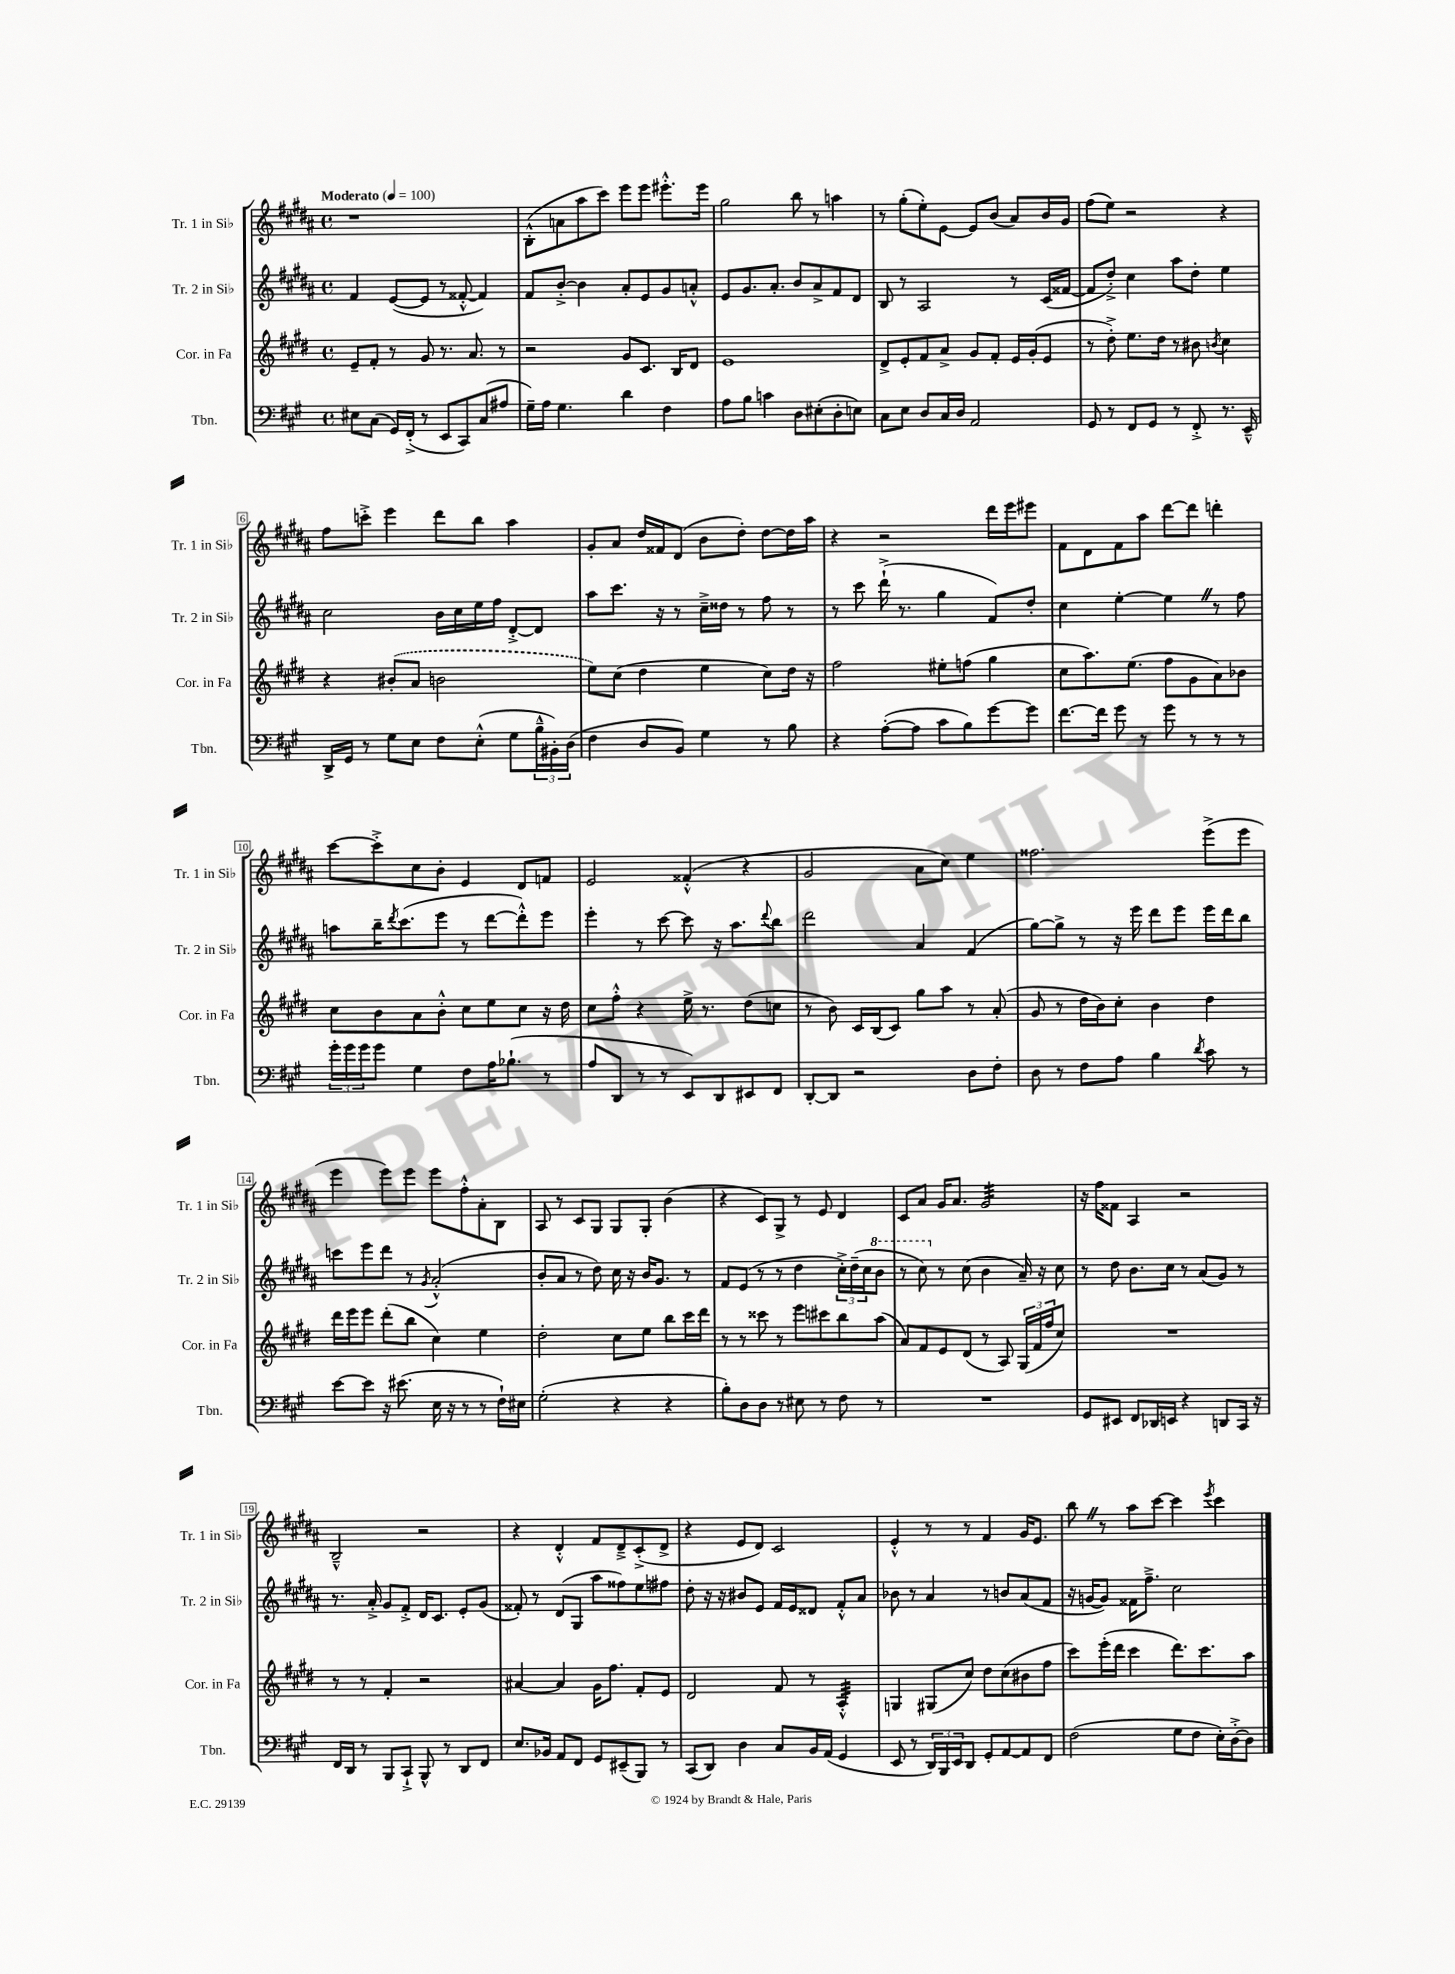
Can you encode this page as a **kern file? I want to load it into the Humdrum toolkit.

**kern	**kern	**kern	**kern
*staff4	*staff3	*staff2	*staff1
*clefF4	*clefG2	*clefG2	*clefG2
*k[f#c#g#]	*k[f#c#g#d#]	*k[f#c#g#d#a#]	*k[f#c#g#d#a#]
*M4/4	*M4/4	*M4/4	*M4/4
*met(c)	*met(c)	*met(c)	*met(c)
*MM100	*MM100	*MM100	*MM100
8E#	8e~	4f#	1r
(8C#	8f#'	.	.
16GG#)	8r	([8e	.
(16FF#'^	.	.	.
8r	8g#	8e]	.
8EE	8.r	8r	.
8CC#)	.	[8f##'^^	.
.	8.a	.	.
(8C#	.	4f##])	.
8A#	8r	.	.
=	=	=	=
16G#~)	2r	8f#	(8B'^^
16A	.	.	.
4.G#	.	[8b'^	8a
.	.	4b]	8aa#
.	.	.	8ccc#)
4d	8g#	8a#'	8eee
.	8.c#	8e	8eee
4F#	.	8g#	8.eee#'^^
.	16B	.	.
.	8d#	8a'^^	.
.	.	.	16eee#
=	=	=	=
8A	1e	8e	2gg#
8B	.	8.g#	.
4c	.	.	.
.	.	8.a#'	.
8D	.	8b	8bb
(8E#'	.	8a#^	8r
8D'	.	8f#	4aa
8E)	.	8d#	.
=	=	=	=
8C#	8d#^	8B	8r
8E	8e'	8r	(8gg#'
8D	8f#	2A#	8ee')
16C#	8a^	.	[8e
16D	.	.	.
2AA	8g#	.	8e]
.	8f#'	.	(8b
.	16e	8r	8a#)
.	(16g#'	.	.
.	8e	(16c#	16b
.	.	[16f##	16g#
=	=	=	=
8GG#	8r	8f##]	(8ff#
8r	8dd#'^)	8dd#'^)	8ee)
8FF#	8.ee	4cc#	2r
8GG#	.	.	.
.	16dd#	.	.
8r	8r	8aa#	.
8FF#'^	8b#	8dd#'	.
.	8qb	.	.
8.r	4cc#	4ee	4r
16EE~^^	.	.	.
=	=	=	=
16DD^	4r	2cc#	8ff#
16GG#	.	.	.
8r	.	.	8ccc'^
8G#	(8b#'	.	4eee
8E	8a	.	.
8F#	2b	16b	8ddd#
.	.	16cc#	.
(8E'^^	.	16ee	8bb
.	.	16ff#	.
8G#	.	[8d#'^	4aa#
24B~^^	.	8d#]	.
24BB#')	.	.	.
(24D	.	.	.
=	=	=	=
4F#	8ee)	8aa#	8g#'
.	(8cc#	8.ccc#	8a#
8D	4dd#	.	16dd#
.	.	16r	16f##
8BB)	.	8r	(8d#
4G#	4ee	16cc#~^	8b
.	.	16dd##	.
.	.	8r	8dd#')
8r	8cc#)	8ff#	[8dd#
8B	16dd#	8r	16dd#]
.	16r	.	16aa#
=	=	=	=
4r	2ff#	8r	4r
.	.	8ccc#	.
([8A'	.	(16ddd#`^	2r
.	.	8.r	.
8A]	.	.	.
8c#	8ee#'	4gg#	.
8B)	(8ff	.	.
[8g#	4gg#	8f#)	16ddd#
.	.	.	16eee
8g#]	.	8dd#'	8eee#
=	=	=	=
[8.f#	8cc#	4cc#	8f#
.	8.aa)	.	8d#
16f#]	.	.	.
8g#	.	[4ee'	8f#
.	(8.ee	.	.
8r	.	.	8aa#
8g#	8ff#	4ee]	[8ddd#
8r	8g#	.	8ddd#]
8r	8a)	8r	4ddd'
8r	8b-	8ff#	.
=	=	=	=
24g#'	8cc#	8aa	[8ccc#
24g#	.	.	.
24g#	.	.	.
8g#	8b	16bb~	8ccc#'^]
.	.	8qddd#	.
.	.	(8.ccc#	.
4G#	8a	.	8cc#
.	8b'^^	8eee	8b'
8F#	8cc#	8r	4e
16A	8ee	[8ddd#	.
(8.B-`	.	.	.
.	8cc#	8ddd#'^^])	8d#
8r	16r	8eee	8f
.	16dd#	.	.
=	=	=	=
8A	8cc#	4eee'	2e
8DD	8ff#'^^	.	.
8r	4r	8r	.
8r	.	[8ccc#	.
8EE)	16ee^	8ccc#]	(4f##'^^
.	8.r	.	.
8DD	.	16r	.
.	.	8.aa#	.
8EE#	(8dd#	.	4r
.	.	8qqddd#	.
8FF#	8cc	8bb	.
=	=	=	=
[8DD'	8r	2ddd#	2g#
8DD]	8b)	.	.
2r	16c#	.	.
.	(16B	.	.
.	8c#)	.	.
.	8gg#	4a#	8a#
.	8aa	.	8cc#)
8D	8r	(4f#	4ee
8F#'	(8a'	.	.
=	=	=	=
8D	8g#	[8gg#)	2.ff##
8r	8r	8gg#^]	.
8F#	16dd#	8r	.
.	16b)	.	.
8A	8cc#'	16r	.
.	.	16eee	.
4B	4b	8ddd#	.
.	.	8eee	.
8qd	.	.	.
8c#	4dd#	16eee	(8eee^
.	.	16ddd#	.
8r	.	8bb	8eee
=	=	=	=
[8e	16ddd#	8ccc	4eee
.	16eee	.	.
8e]	8eee	8eee	.
16r	(8ddd#'	8ddd#	8eee)
(8.e#	.	.	.
.	8bb	8r	8eee
.	.	8qg#	.
16E	4cc#)	(2a#'^^	8eee
16r	.	.	.
8r	.	.	8ff#'^^
8r	4ee	.	8a#'
16F#`)	.	.	8B
16E#	.	.	.
=	=	=	=
(2G#'	2dd#'	8b'	8A#
.	.	8a#	8r
.	.	8r	8c#
.	.	8dd#)	8G#
4r	8cc#	16cc#	8G#
.	.	16r	.
.	8ee	16b	8G#'
.	.	8.g#	.
4r	8bb	.	(4b
.	16ccc#	8r	.
.	16ddd#	.	.
=	=	=	=
8B')	8r	8f#	4r
8D	8r	(8e	.
8D	8ccc##	8r	8c#)
8r	8r	8r	8G#^
8E#	8eee	4dd#	8r
8r	8ccc#	.	8e
8F#	8bb	24cc#'^)	4d#
.	.	(24dd#~	.
.	.	24cc#	.
8r	(8aa	8bb	.
=	=	=	=
1r	8a)	8r	8c#
.	8f#	8ccc#)	8a#
.	8e	8r	16g#
.	.	.	8.a#
.	(8d#	(8cc#	.
.	8r	4b	2g#
.	8A)	.	.
.	(24G#	16a#~)	.
.	24f#	.	.
.	.	16r	.
.	24ff#	.	.
.	8cc#)	8cc#	.
=	=	=	=
8GG#	1r	8r	16r
.	.	.	16ff#
8EE#	.	8dd#	8f##
8FF#	.	8.b	4A#
16DD-	.	.	.
16EE	.	16cc#	.
4r	.	8r	2r
.	.	(8a#	.
8DD	.	8g#)	.
16CC#	.	8r	.
16r	.	.	.
=	=	=	=
16FF#	8r	8.r	2B~^^
16DD	.	.	.
8r	8r	.	.
.	.	16a#'^	.
8BBB	4f#'	8g#	.
8CC#`^	.	8f#'^	.
8BBB^^	2r	16d#	2r
.	.	8.c#	.
8r	.	.	.
8DD	.	8e'	.
8FF#	.	(8g#	.
=	=	=	=
8.E	[4a#	8f##')	4r
.	.	8r	.
16BB-	.	.	.
8AA	4a#]	(8d#	4d#'^^
8FF#	.	8G#	.
8GG#	16g#	8aa#	8f#
.	8.ff#	.	.
(8EE#~	.	8ff##)	8d#~^
8BBB)	8f#'	8ee	(8c#'^
8r	8e	8ff#	8d#^
=	=	=	=
(8CC#	2d#	8dd#'	4r
8DD)	.	16r	.
.	.	16r	.
4D	.	8b#	8e
.	.	8e	8d#)
8C#	8f#	16f#	2c#
.	.	16e	.
16BB	8r	8d##	.
(16AA	.	.	.
4GG#	4A'^^	8f#'^^	.
.	.	8a#	.
=	=	=	=
8EE	4G	8b-	4e'^^
8r	.	8r	.
24DD)	(8G#	4a#	8r
24BBB	.	.	.
24EE	.	.	.
8DD	8cc#)	.	8r
8GG#'	8dd#	8r	4f#
[8AA	(8cc#	8b	.
8AA]	8b#	(8a#	16g#
.	.	.	8.e
8FF#	8ff#	8f#	.
=	=	=	=
(2F#	8ccc#)	16r	8bb
.	.	[16g	.
.	(16eee'	8g])	8r
.	16ddd#	.	.
.	4ccc#	16f##	8aa#
.	.	8.ff#~^	.
.	.	.	[8ccc#
8G#	8.ddd#)	2cc#	4ccc#]
8F#	.	.	.
.	8.ccc#	.	.
.	.	.	8qeee
16E')	.	.	4ccc#
[16D'^	.	.	.
8D]	8aa	.	.
==	==	==	==
*-	*-	*-	*-
